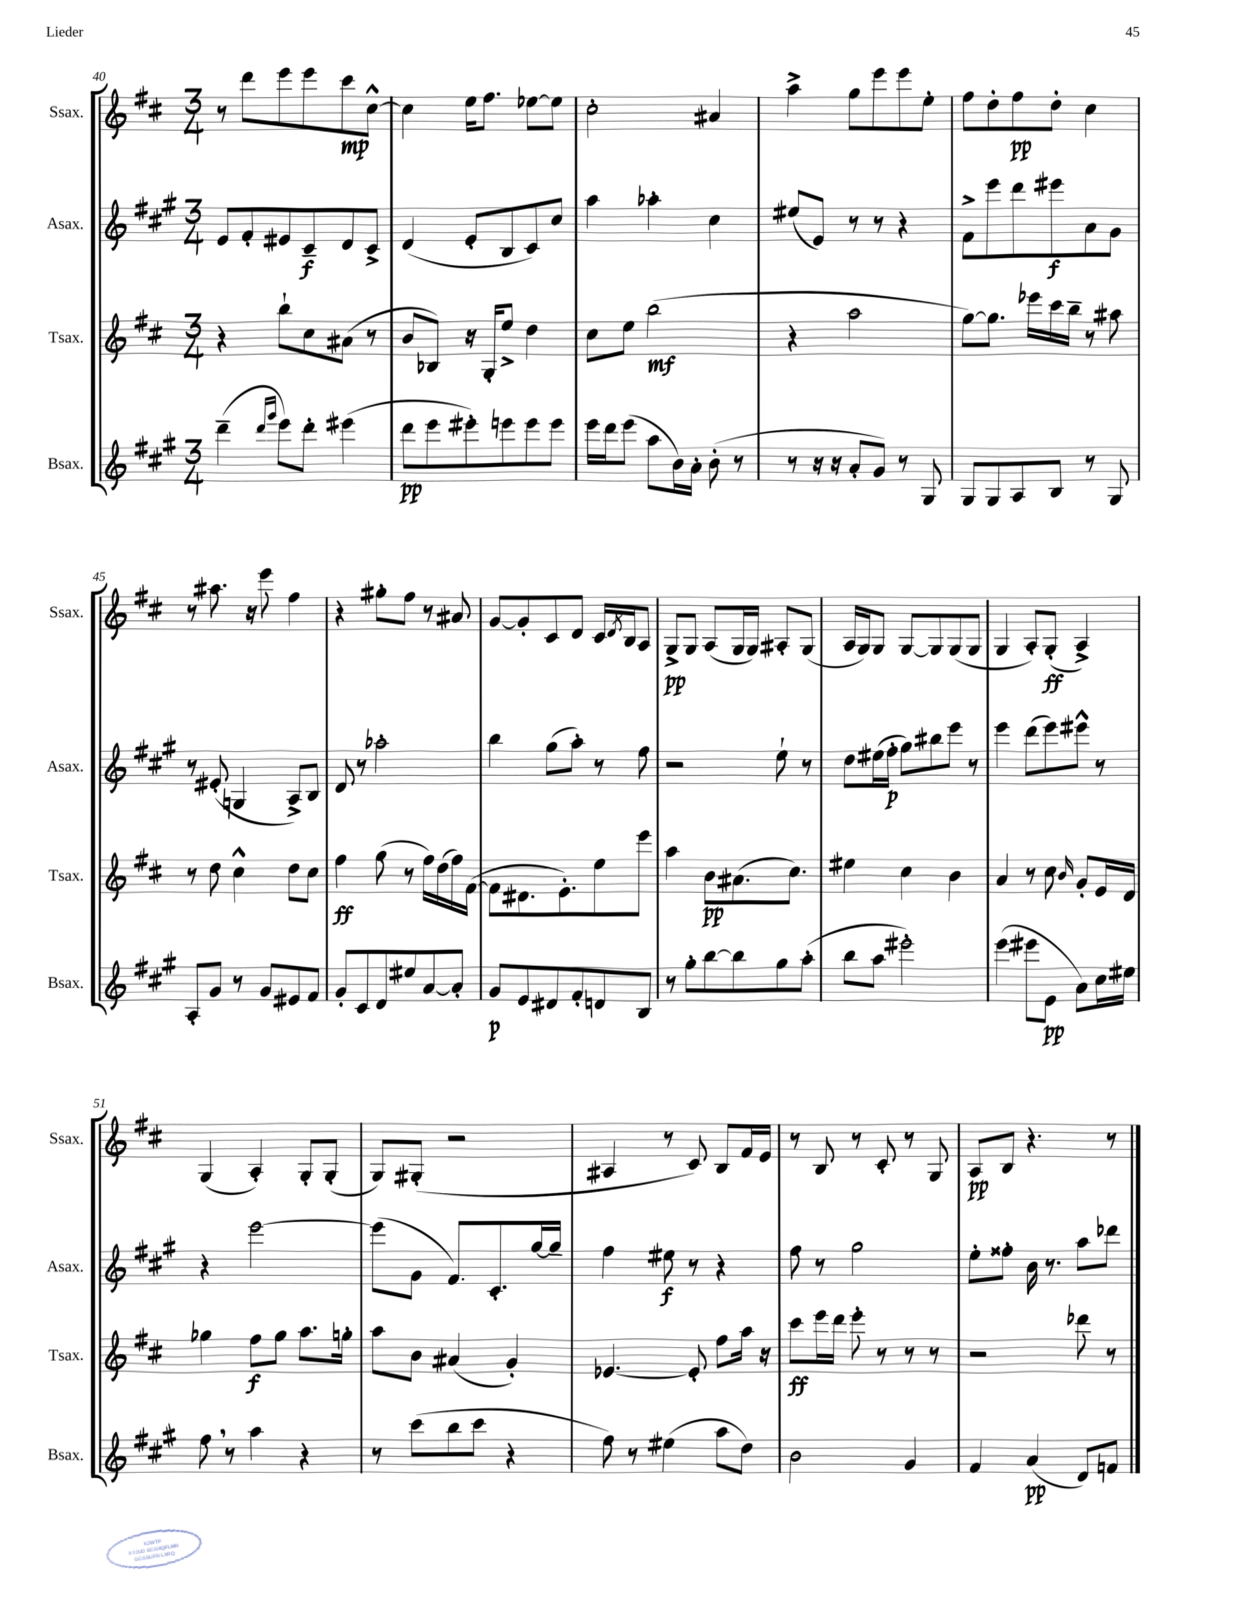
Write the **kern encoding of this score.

**kern	**kern	**kern	**kern
*staff4	*staff3	*staff2	*staff1
*clefG2	*clefG2	*clefG2	*clefG2
*k[f#c#g#]	*k[f#c#]	*k[f#c#g#]	*k[f#c#]
*M3/4	*M3/4	*M3/4	*M3/4
(4ddd~	4r	8e	8r
.	.	8f#'	8ddd
16qqddd	.	.	.
16qqggg#	.	.	.
8eee)	8bb`	8e#	8eee
8ddd'	8cc#	8c#~	8eee
(4eee#	(8a#	8d	8ccc#
.	8r	8c#^	[8cc#^^
=	=	=	=
8ddd	8b	(4d	4cc#]
8eee	8B-)	.	.
8eee#')	16r	8e'	16ee
.	16G'	.	8.ff#
8eee	8ee^	8B	.
8eee	4dd	8c#)	[8ee-
8eee	.	8cc#	8ee-]
=	=	=	=
16eee	8cc#	4aa	2cc#'
16ddd	.	.	.
(8eee	8ee	.	.
8aa	(2bb	4aa-'	.
16b)	.	.	.
16a'	.	.	.
(8b'	.	4cc#	4a#
8r	.	.	.
=	=	=	=
8r	4r	(8ee#	4aa^
16r	.	8e)	.
16r	.	.	.
8a'	2aa	8r	8gg
8g#)	.	8r	8eee
8r	.	4r	8eee
8G#	.	.	8ee'
=	=	=	=
8G#	[8gg)	8f#^	8ff#
8G#	8.gg]	8eee	8dd'
8A	.	8ddd	8ff#
.	16eee-	.	.
8B	16ccc#	8eee#	8dd'
.	16bb~	.	.
8r	8r	8a	4cc#
8G#	8aa#	8g#	.
=	=	=	=
8A'	8r	8r	8r
8g#	8dd	(8e#'	8.aa#
8r	4cc#^^	4G	.
.	.	.	16r
8g#	.	.	8eee
8e#	8dd	8A^)	4ff#
8f#	8cc#	8B	.
=	=	=	=
8g#'	4ff#	8d	4r
8c#	.	8r	.
8d	(8gg	2aa-'	8gg#'
8ee#	8r	.	8ff#
[8a	16ff#)	.	8r
.	(16dd	.	.
8a']	16ff#)	.	8a#
.	([16f#	.	.
=	=	=	=
8g#	8f#]	4bb	[8g
8e	8.d#	.	8g']
8d#	.	(8gg#	8c#
.	8.e')	.	.
8f#'	.	8aa')	8d
8d	8ee	8r	16c#
.	.	.	8qd
.	.	.	16B
8B	8eee	8ff#	8A
=	=	=	=
8r	4aa	2r	8G^
8gg#'	.	.	8G
[8bb	8b	.	(8A
8bb]	(8.a#	.	16G
.	.	.	16G)
8gg#	.	8ee`	8A#'
.	8.cc#)	.	.
(8aa'	.	8r	(8G
=	=	=	=
8bb	4ee#	8dd	16A
.	.	.	16G)
8aa	.	(16ee#	8G
.	.	16ff#'	.
2eee#')	4cc#	8gg#)	[8G
.	.	8bb#	8G]
.	4b	8eee	(8G
.	.	8r	8G
=	=	=	=
(4eee	4a	4eee	4G
8eee#	8r	(8ddd	8A')
8e	8cc#	8eee)	(8G'
.	16qqb	.	.
8a)	8g'	8eee#^^	4A^)
16cc#	16e	8r	.
16ee#	16d	.	.
=	=	=	=
8ff#	4gg-	4r	(4G
8r	.	.	.
4aa	8ff#	[2eee	4A')
.	8gg-	.	.
4r	8.aa	.	8G'
.	.	.	(8G'
.	16gg'	.	.
=	=	=	=
8r	8aa	(8eee]	8G)
(8ccc#	8b	8g#	(8G#'
8bb	(4a#	8.f#)	2r
8ccc#	.	.	.
.	.	8.c#'	.
4r	4g')	.	.
.	.	[16gg#	.
.	.	16gg#~]	.
=	=	=	=
8ff#)	[4.e-	4ff#	4A#
8r	.	.	.
(4ee#	.	8ee#	8r
.	8e-']	8r	8c#)
8aa	8ff#	4r	8B
8dd)	16aa	.	16f#
.	16r	.	16e
=	=	=	=
2b	8ccc#	8ff#	8r
.	16eee	8r	8B
.	16ddd	.	.
.	8eee'	2gg#	8r
.	8r	.	8c#'
4g#	8r	.	8r
.	8r	.	8G
=	=	=	=
4f#	2r	8ee'	8A
.	.	8ff##'	8B
(4a	.	16b	4.r
.	.	8.r	.
8d)	8ddd-	8aa	.
8f	8r	8ddd-	8r
==	==	==	==
*-	*-	*-	*-
